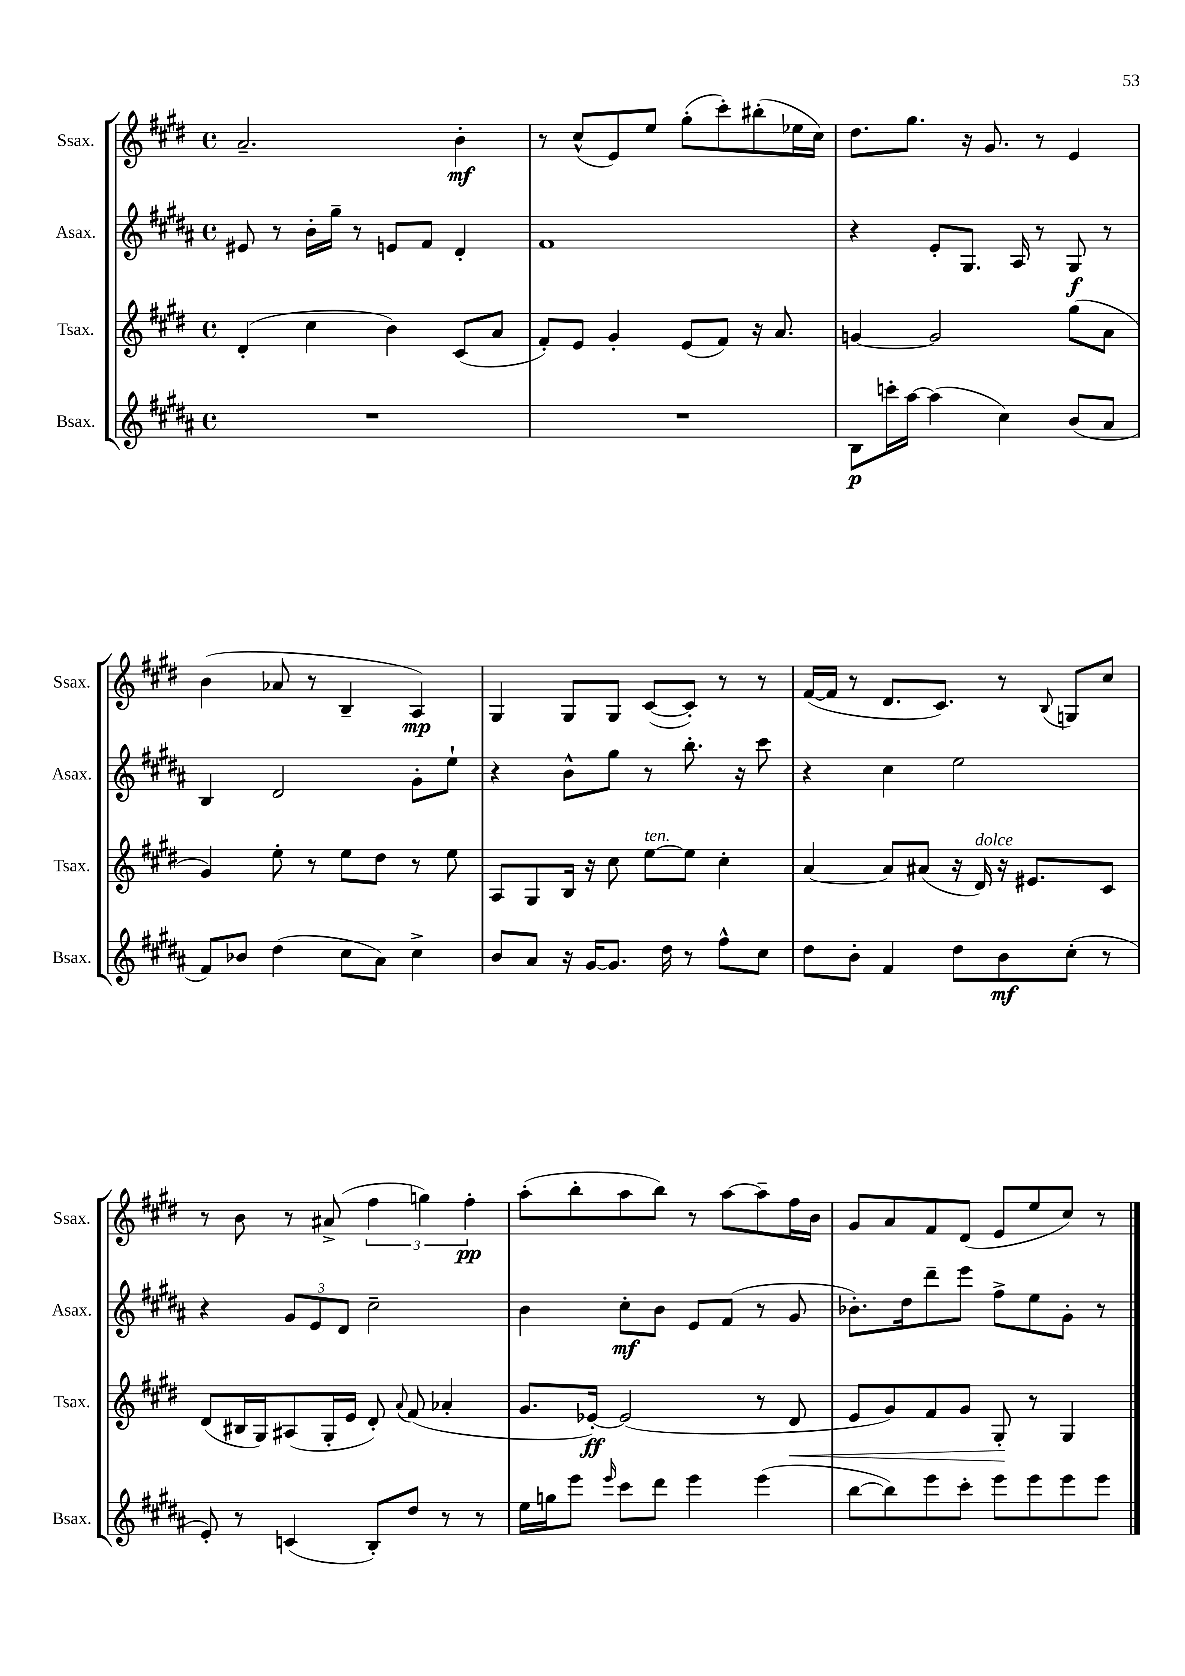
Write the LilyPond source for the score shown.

<<
\new StaffGroup <<
\new Staff = "s0" \with { instrumentName = "Ssax." shortInstrumentName = "Ssax." } {
    \clef treble \key e \major \defaultTimeSignature \time 4/4
    \autoBeamOff a'2.-- b'4-.\mf |
    r8 cis''8[-^( e'8) e''8] gis''8[-.( cis'''8-.) bis''8-.( ees''16 cis''16]) |
    dis''8.[ gis''8.] r16 gis'8. r8 e'4 |
    b'4( aes'8 r8 b4-- a4\mp) |
    gis4 gis8[ gis8] cis'8[~( cis'8]-.) r8 r8 |
    fis'16[~( fis'16] r8 dis'8.[ cis'8.]) r8 \appoggiatura { b8 } g8[ cis''8] |
    r8 b'8 r8 ais'8->( \tuplet 3/2 { fis''4 g''4) fis''4-.\pp } |
    a''8[-.( b''8-. a''8 b''8]) r8 a''8[~ a''8-- fis''16 b'16] |
    gis'8[ a'8 fis'8 dis'8]( e'8[ e''8 cis''8]) r8 \bar "|." |
}
\new Staff = "s1" \with { instrumentName = "Asax." shortInstrumentName = "Asax." } {
    \clef treble \key b \major \defaultTimeSignature \time 4/4
    \autoBeamOff eis'8 r8 b'16[-. gis''16]-- r8 e'8[ fis'8] dis'4-. |
    fis'1 |
    r4 e'8[-. gis8.] ais16 r8 gis8\f r8 |
    b4 dis'2 gis'8[-. e''8]-! |
    r4 b'8[-^ gis''8] r8 b''8.-. r16 cis'''8 |
    r4 cis''4 e''2 |
    r4 \tuplet 3/2 { gis'8[ e'8 dis'8] } cis''2-- |
    b'4 cis''8[-.\mf b'8] e'8[ fis'8]( r8 gis'8 |
    bes'8.[-.) dis''16 dis'''8-- e'''8] fis''8[-> e''8 gis'8]-. r8 \bar "|." |
}
\new Staff = "s2" \with { instrumentName = "Tsax." shortInstrumentName = "Tsax." } {
    \clef treble \key e \major \defaultTimeSignature \time 4/4
    \autoBeamOff dis'4-.( cis''4 b'4) cis'8[( a'8] |
    fis'8[-.) e'8] gis'4-. e'8[( fis'8]) r16 a'8. |
    g'4~ g'2 gis''8[( a'8] |
    gis'4) e''8-. r8 e''8[ dis''8] r8 e''8 |
    a8[ gis8 b16] r16 cis''8 e''8[~^\markup { \italic "ten." } e''8] cis''4-. |
    a'4~ a'8[ ais'8]( r16 dis'16^\markup { \italic "dolce" }) r16 eis'8.[ cis'8] |
    dis'8[( bis16 gis16) ais8( gis16-. e'16] dis'8-.) \appoggiatura { a'8 } fis'8( aes'4-. |
    gis'8.[ ees'16]~-.\ff) ees'2( r8 dis'8\< |
    e'8[ gis'8) fis'8 gis'8] gis8-.\! r8 gis4 \bar "|." |
}
\new Staff = "s3" \with { instrumentName = "Bsax." shortInstrumentName = "Bsax." } {
    \clef treble \key b \major \defaultTimeSignature \time 4/4
    \autoBeamOff R1 |
    R1 |
    b8[\p c'''16-. ais''16]~ ais''4( cis''4) b'8[( ais'8] |
    fis'8[) bes'8] dis''4( cis''8[ ais'8]) cis''4-> |
    b'8[ ais'8] r16 gis'16[~ gis'8.] dis''16 r8 fis''8[-^ cis''8] |
    dis''8[ b'8]-. fis'4 dis''8[ b'8\mf cis''8]-.( r8 |
    e'8-.) r8 c'4( b8[-.) dis''8] r8 r8 |
    e''16[ g''16 e'''8] \grace { e'''16 } cis'''8[ dis'''8] e'''4 e'''4( |
    b''8[~ b''8) e'''8 cis'''8]-. e'''8[ e'''8 e'''8 e'''8] \bar "|." |
}
>>
>>
\layout { \context { \Score \remove "Bar_number_engraver" } }
